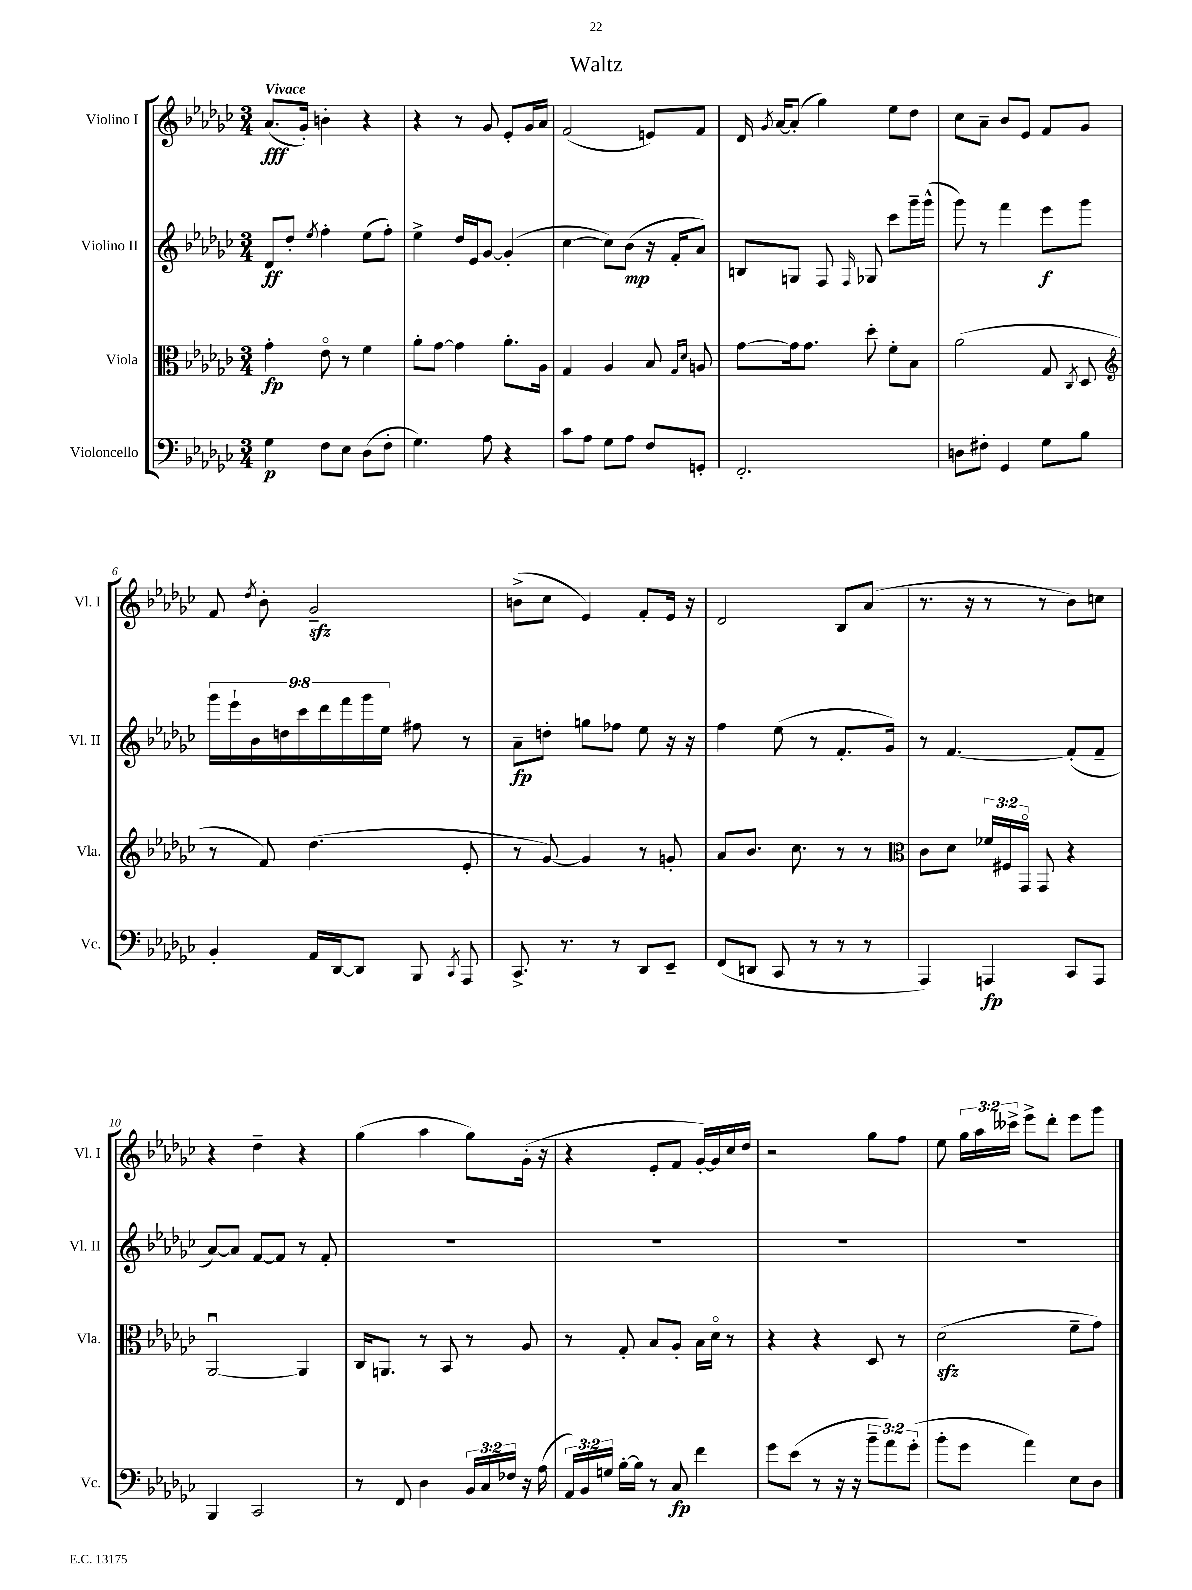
\header { title = "Waltz" }
<<
\new StaffGroup <<
\new Staff = "s0" \with { instrumentName = "Violino I" shortInstrumentName = "Vl. I" } {
    \clef treble \key ges \major \numericTimeSignature \time 3/4 \override Staff.TupletNumber.text = #tuplet-number::calc-fraction-text \tempo "Vivace"
    \autoBeamOff aes'8.[\fff( ges'16]-.) b'4-. r4 |
    r4 r8 ges'8 ees'8[-. ges'16 aes'16] |
    f'2( e'8[) f'8] |
    des'16 \acciaccatura { ges'8 } aes'16[~ aes'8]-.( ges''4) ees''8[ des''8] |
    ces''8[ aes'8]-- bes'8[ ees'8] f'8[ ges'8] |
    f'8 \acciaccatura { des''8 } bes'8-. ges'2--\sfz |
    b'8[->( ces''8] ees'4) f'8[-. ees'16] r16 |
    des'2 bes8[ aes'8]( |
    r8. r16 r8 r8 bes'8[) c''8] |
    r4 des''4-- r4 |
    ges''4( aes''4 ges''8[) ges'16]-.( r16 |
    r4 ees'8[-. f'8] ges'16[~-.) ges'16 ces''16 des''16] |
    r2 ges''8[ f''8] |
    ees''8 \tuplet 3/2 { ges''16[ aes''16 ceses'''16]-> } ees'''8[-> des'''8]-. ees'''8[ ges'''8] \bar "|." |
}
\new Staff = "s1" \with { instrumentName = "Violino II" shortInstrumentName = "Vl. II" } {
    \clef treble \key ges \major \numericTimeSignature \time 3/4 \override Staff.TupletNumber.text = #tuplet-number::calc-fraction-text
    \autoBeamOff des'8[\ff des''8]-. \acciaccatura { ees''8 } f''4-. ees''8[( f''8]-.) |
    ees''4-> des''16[ ees'16 ges'8]~ ges'4-.( |
    ces''4~ ces''8[) bes'8]\mp( r16 f'16[-. aes'8]) |
    b8[ g8] f8 \grace { f16 } ges8 ces'''8[ ges'''16-- ges'''16]-^( |
    ges'''8) r8 f'''4 ees'''8[\f ges'''8] |
    \tuplet 9/8 { ges'''16[ ees'''16-! bes'16 d''16 ces'''16 des'''16 f'''16 ges'''16 ees''16] } fis''8 r8 |
    aes'8[--\fp d''8]-. g''8[ fes''8] ees''8 r16 r16 |
    f''4 ees''8( r8 f'8.[-. ges'16]) |
    r8 f'4.~ f'8[-.( f'8]-- |
    aes'8[~) aes'8] f'8[~ f'8] r8 f'8-. |
    R2. |
    R2. |
    R2. |
    R2. \bar "|." |
}
\new Staff = "s2" \with { instrumentName = "Viola" shortInstrumentName = "Vla." } {
    \clef alto \key ges \major \numericTimeSignature \time 3/4 \override Staff.TupletNumber.text = #tuplet-number::calc-fraction-text
    \autoBeamOff ges'4-.\fp ees'8\flageolet r8 f'4 |
    aes'8[-. ges'8]~ ges'4 aes'8.[-. aes16] |
    ges4 aes4 bes8 \grace { ges16[ des'16] } a8 |
    ges'8[~ ges'16 ges'8.] des''8-. f'8[-. bes8] |
    aes'2( ges8 \acciaccatura { ces8 } des8 |
    \clef treble r8 f'8) des''4.( ees'8-. |
    r8 ges'8~) ges'4 r8 g'8-. |
    aes'8[ bes'8.] ces''8. r8 r8 |
    \clef alto ces'8[ des'8] \tuplet 3/2 { fes'16[ fis16 ges,16]\flageolet } ges,8 r4 |
    aes,2~\downbow aes,4 |
    ces16[ a,8.] r8 bes,8 r8 aes8 |
    r8 ges8-. bes8[ aes8]-. bes16[ des'16]\flageolet r8 |
    r4 r4 des8 r8 |
    des'2\sfz( f'8[-- ges'8]) \bar "|." |
}
\new Staff = "s3" \with { instrumentName = "Violoncello" shortInstrumentName = "Vc." } {
    \clef bass \key ges \major \numericTimeSignature \time 3/4 \override Staff.TupletNumber.text = #tuplet-number::calc-fraction-text
    \autoBeamOff ges4\p f8[ ees8] des8[( f8]-. |
    ges4.) aes8 r4 |
    ces'8[ aes8] ges8[ aes8] f8[ g,8]-. |
    f,2.-. |
    d8[ fis8]-. ges,4 ges8[ bes8] |
    bes,4-. aes,16[ des,16~ des,8] bes,,8 \acciaccatura { ces,8 } aes,,8 |
    ces,8.-> r8. r8 des,8[ ees,8]-- |
    f,8[( d,8] ces,8 r8 r8 r8 |
    aes,,4) a,,4\fp ces,8[ a,,8] |
    bes,,4 ces,2 |
    r8 f,8 des4 \tuplet 3/2 { bes,16[ ces16 fes16] } r16 aes16( |
    \tuplet 3/2 { aes,16[) bes,16 g16] } bes16[~-. bes16] r8 ces8\fp f'4 |
    ges'8[ ees'8]( r8 r16 r16 \tuplet 3/2 { bes'8[-- aes'8) ges'8]-.( } |
    bes'8[-. ges'8] aes'4) ees8[ des8] \bar "|." |
}
>>
>>
